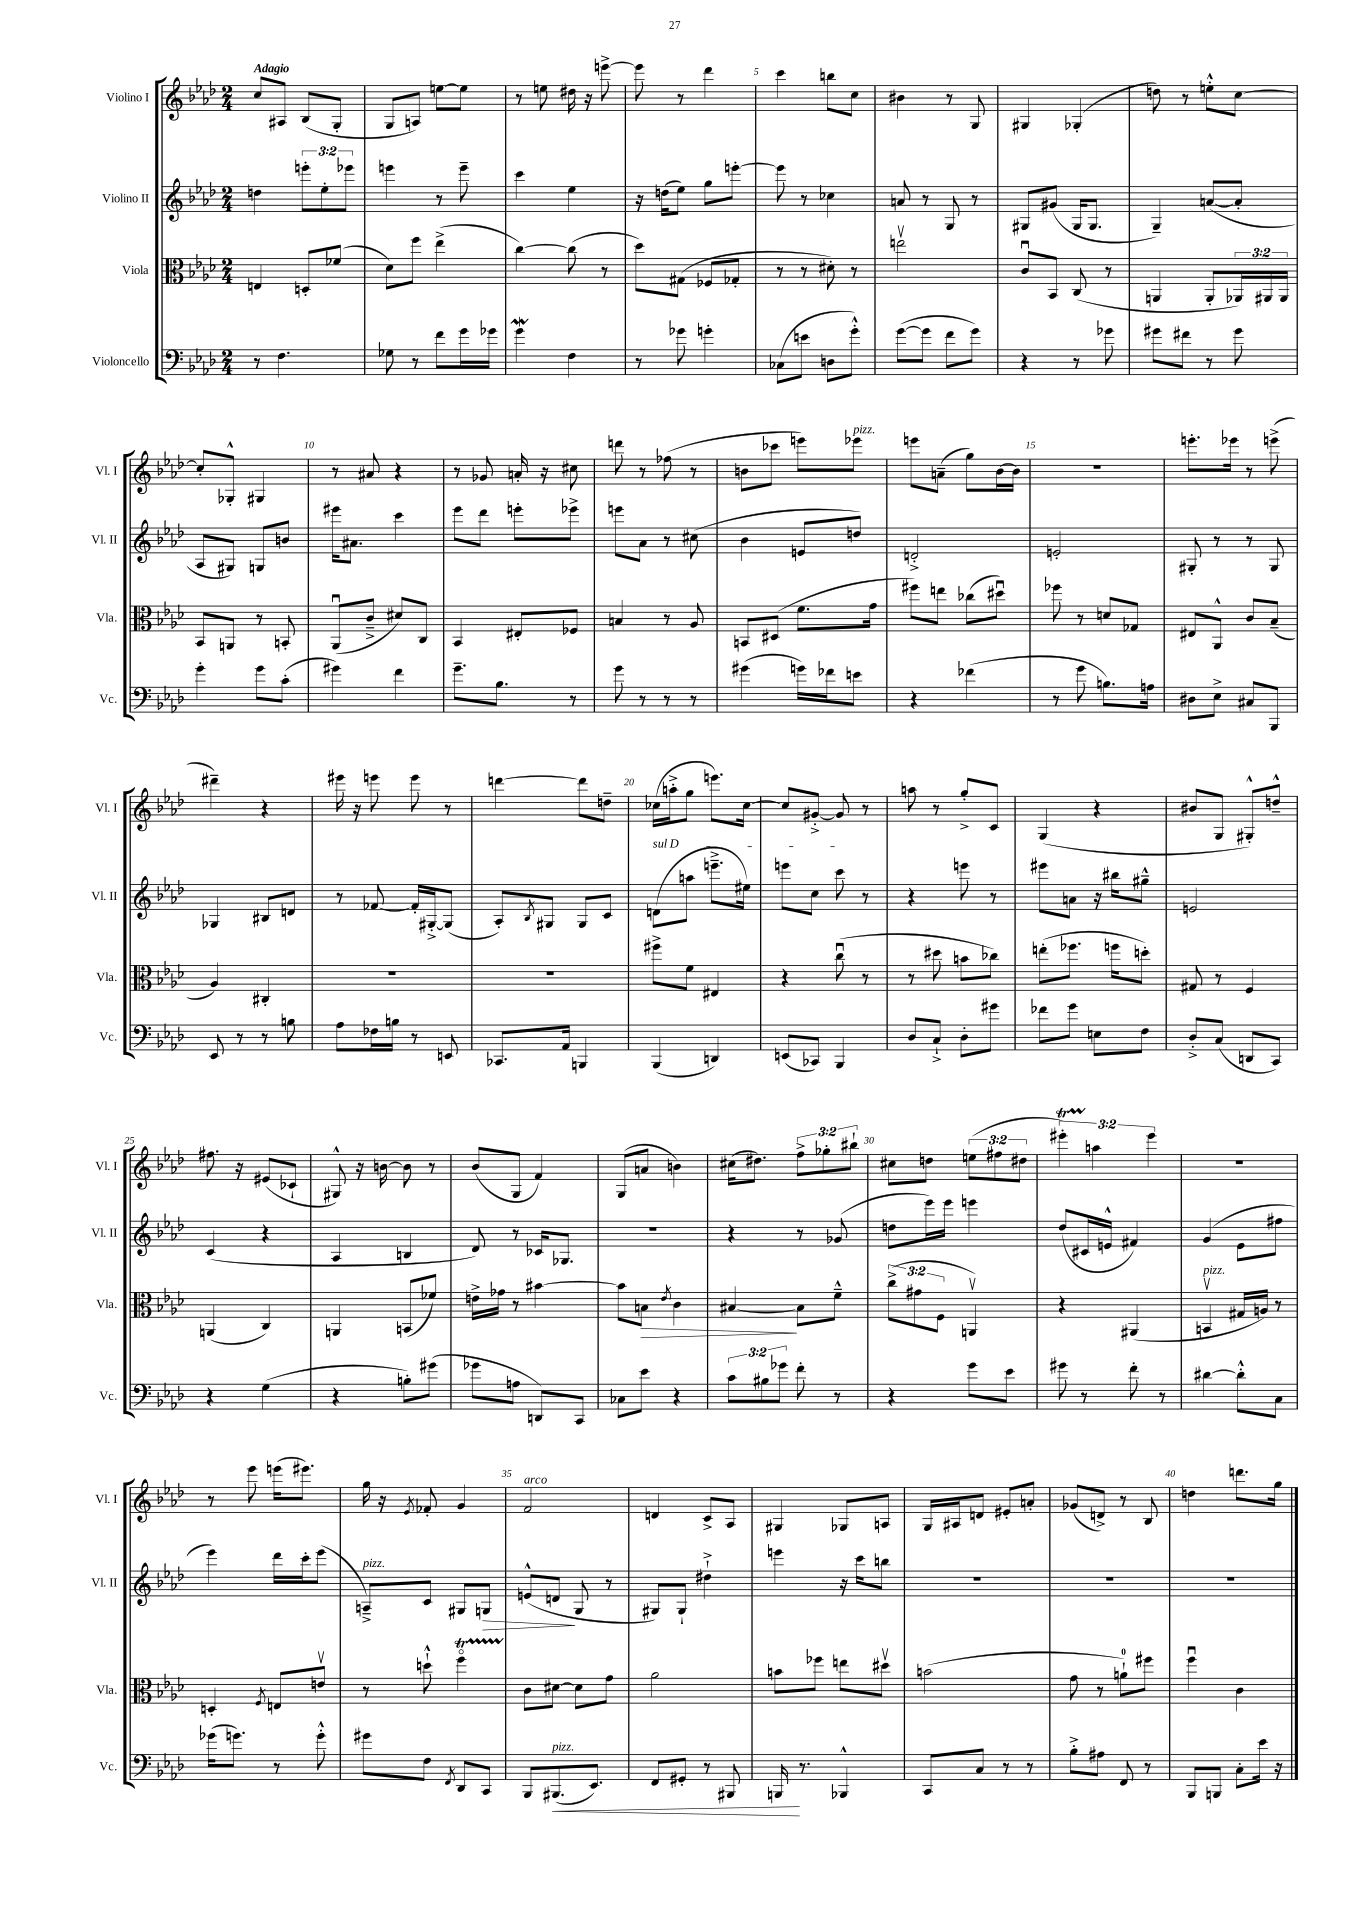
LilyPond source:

<<
\new StaffGroup <<
\new Staff = "s0" \with { instrumentName = "Violino I" shortInstrumentName = "Vl. I" } {
    \clef treble \key aes \major \numericTimeSignature \time 2/4 \override Staff.TupletNumber.text = #tuplet-number::calc-fraction-text \tempo "Adagio"
    c''8 ais8 bes8( g8-. |
    g8 a8) e''8~ e''8 |
    r8 e''8 dis''16 r16 e'''8~-> |
    e'''8 r8 des'''4 |
    c'''4 b''8 c''8 |
    bis'4 r8 g8 |
    gis4 ges4-.( |
    d''8) r8 e''8-.-^ c''8~ |
    c''8-. ges8-.-^ gis4 |
    r8 ais'8 r4 |
    r8 ges'8 a'16-. r16 cis''8 |
    d'''8 r8 fes''8( r8 |
    b'8 ces'''8 e'''8) ees'''8^\markup { \italic "pizz." } |
    e'''8 a'8--( g''8) bes'16~ bes'16 |
    R2 |
    e'''8.-. ees'''16 r8 e'''8->( |
    dis'''4--) r4 |
    eis'''16 r16 e'''8 e'''8 r8 |
    d'''4~ d'''8 d''8-- |
    ces''16( a''16-.-> g''8 e'''8.) ces''16~ |
    ces''8 gis'8~-.-> gis'8 r8 |
    a''8 r8 g''8-.-> c'8 |
    g4( r4 |
    bis'8 g8 gis8-.-^) d''8---^ |
    fis''8. r16 eis'8( ces'8-! |
    gis8-^) r16 b'16~ b'8 r8 |
    bes'8( g8 f'4) |
    g8( a'8 b'4) |
    cis''16( dis''8.) \tuplet 3/2 { f''8-> ges''8-. bis''8-! } |
    cis''8 d''8 \tuplet 3/2 { e''8( fis''8 dis''8 } |
    \tuplet 3/2 { eis'''4-.\startTrillSpan) a''4\stopTrillSpan eis'''4 } |
    r2 |
    r8 ees'''8 e'''16( eis'''8.) |
    g''16 r16 \acciaccatura { ees'8 } fes'8-. g'4 |
    f'2^\markup { \italic "arco" } |
    d'4 c'8-> aes8 |
    gis4 ges8 a8 |
    g16 ais16 d'8 eis'8-. a'8-. |
    ges'8( d'8->) r8 bes8 |
    d''4 d'''8. g''16 \bar "|." |
}
\new Staff = "s1" \with { instrumentName = "Violino II" shortInstrumentName = "Vl. II" } {
    \clef treble \key aes \major \numericTimeSignature \time 2/4 \override Staff.TupletNumber.text = #tuplet-number::calc-fraction-text
    d''4 \tuplet 3/2 { e'''8-. ees''8-. ees'''8 } |
    e'''4 r8 e'''8-- |
    c'''4 ees''4 |
    r16 d''16( ees''8) g''8 e'''8~-. |
    e'''8 r8 ces''4 |
    a'8 r8 g8 r8 |
    gis8 gis'8( gis16 gis8. |
    g4--) a'8~( a'8-. |
    aes8 gis8) g8 b'8 |
    eis'''16 ais'8. c'''4 |
    ees'''8 des'''8 e'''8-. ees'''8-> |
    e'''8 aes'8 r8 cis''8( |
    bes'4 e'8 d''8) |
    d'2-.-> |
    e'2-. |
    gis8-. r8 r8 gis8 |
    ges4 bis8 d'8 |
    r8 fes'8~ fes'16-. gis16~-.-> gis8( |
    aes8-.) \acciaccatura { bes8 } gis8 gis8 c'8 |
    \once \override TextSpanner.bound-details.left.text = \markup { \italic "sul D" } d'8\startTextSpan( a''8 e'''8.---> eis''16) |
    e'''8 c''8 c'''8\stopTextSpan r8 |
    r4 e'''8 r8 |
    eis'''8 a'8 r16 bis''16 gis''8---^ |
    e'2 |
    c'4( r4 |
    aes4 b4 |
    des'8) r8 ces'16 ges8. |
    R2 |
    r4 r8 ges'8( |
    d''8 ees'''16) ees'''16 e'''4 |
    des''8( cis'16 e'16-^ fis'4) |
    g'4( ees'8 fis''8 |
    ees'''4) des'''16 c'''16-. ees'''8( |
    a8--->^\markup { \italic "pizz." }) c'8 gis8 g8\> |
    e'8-^( d'8\! g8 r8 |
    gis8) gis8-! dis''4-!-> |
    e'''4 r16 c'''16 b''8 |
    r2 |
    R2 |
    r2 \bar "|." |
}
\new Staff = "s2" \with { instrumentName = "Viola" shortInstrumentName = "Vla." } {
    \clef alto \key aes \major \numericTimeSignature \time 2/4 \override Staff.TupletNumber.text = #tuplet-number::calc-fraction-text
    e4 d8-. fes'8( |
    des'8) f''8 ees''4->( |
    c''4~) c''8( r8 |
    des''8) gis8( fes8 ges8-. |
    r8 r8 dis'8-.) r8 |
    e''2\upbow |
    c'8\downbow bes,8 c8( r8 |
    a,4 a,8-. \tuplet 3/2 { aes,16) ais,16 ais,16 } |
    bes,8 a,8 r8 b,8-. |
    aes,8\downbow( c'8---> dis'8) c8 |
    bes,4 eis8-. fes8 |
    b4 r8 aes8 |
    b,8 dis8( f'8. g'16 |
    fis''8) e''8 ces''8( dis''8\downbow) |
    fes''8 r8 d'8 ges8 |
    eis8 aes,8-^ c'8 bes8--( |
    aes4) cis4-. |
    R2 |
    R2 |
    fis''8-> f'8 eis4 |
    r4 c''8\downbow( r8 |
    r8 dis''8 b'8 ces''8) |
    e''8-.( fes''8. f''16 d''8-.) |
    gis8 r8 f4 |
    a,4( c4) |
    a,4 b,8( fes'8) |
    e'16-> ges'16 r8 bis'4~ |
    bis'8 b8\> \acciaccatura { ees'8 } c'4 |
    bis4~\! bis8 f'8---^ |
    \tuplet 3/2 { c''8->( gis'8 f8 } a,4\upbow) |
    r4 ais,4( |
    b,4\upbow^\markup { \italic "pizz." } gis16 a16) r8 |
    d4-. \acciaccatura { f8 } e8 e'8\upbow |
    r8 d''8-!-^ f''4\flageolet\startTrillSpan |
    c'8\stopTrillSpan dis'8~ dis'8 g'8 |
    aes'2 |
    b'8 fes''8 e''8 dis''8\upbow |
    b'2( |
    g'8 r8 a'8-0-!) fis''8 |
    f''4\downbow c'4 \bar "|." |
}
\new Staff = "s3" \with { instrumentName = "Violoncello" shortInstrumentName = "Vc." } {
    \clef bass \key aes \major \numericTimeSignature \time 2/4 \override Staff.TupletNumber.text = #tuplet-number::calc-fraction-text
    r8 f4. |
    ges8 r8 f'8 g'16 ges'16 |
    g'4\mordent f4 |
    r8 ges'8 g'4-. |
    ces8( e'8 d8 g'8-.-^) |
    g'8~( g'8 f'8 g'8) |
    r4 r8 ges'8 |
    gis'8 fis'8 r8 gis'8 |
    g'4-. g'8 c'8-.( |
    gis'4) f'4 |
    g'8.-- bes8. r8 |
    g'8 r8 r8 r8 |
    gis'4( g'16) fes'16 e'8 |
    r4 fes'4( |
    r8 g'8 b8.) a16 |
    dis8 ees8-> cis8 bes,,8 |
    ees,8 r8 r8 b8 |
    aes8 fes16 b16 r8 e,8 |
    ces,8. aes,16 b,,4 |
    bes,,4( d,4) |
    e,8( ces,8) bes,,4 |
    des8 c8-!-> des8-. gis'8 |
    fes'8 g'8 e8 f8 |
    des8-.-> c8( d,8 c,8) |
    r4 g4( |
    r4 b8-.) gis'8( |
    ges'8 a8 d,8) c,8 |
    ces8 ees'8 r4 |
    \tuplet 3/2 { c'8 bis8 ges'8 } f'8-. r8 |
    r4 g'8 ees'8 |
    gis'8 r8 f'8-. r8 |
    dis'4~ dis'8-.-^ c8 |
    ges'16( g'8.) r8 g'8-.-^ |
    gis'8 f8 \acciaccatura { f,8 } des,8 c,8 |
    bes,,8 bis,,8.\<^\markup { \italic "pizz." }( ees,8.) |
    f,8 gis,8-. r8 bis,,8 |
    b,,16\! r8. bes,,4-^ |
    c,8 c8 r8 r8 |
    bes8-.-> ais8 f,8 r8 |
    bes,,8 b,,8 c8-. ees'16 r16 \bar "|." |
}
>>
>>
\layout { \context { \Score \override BarNumber.break-visibility = ##(#f #t #t) barNumberVisibility = #(every-nth-bar-number-visible 5) } }
